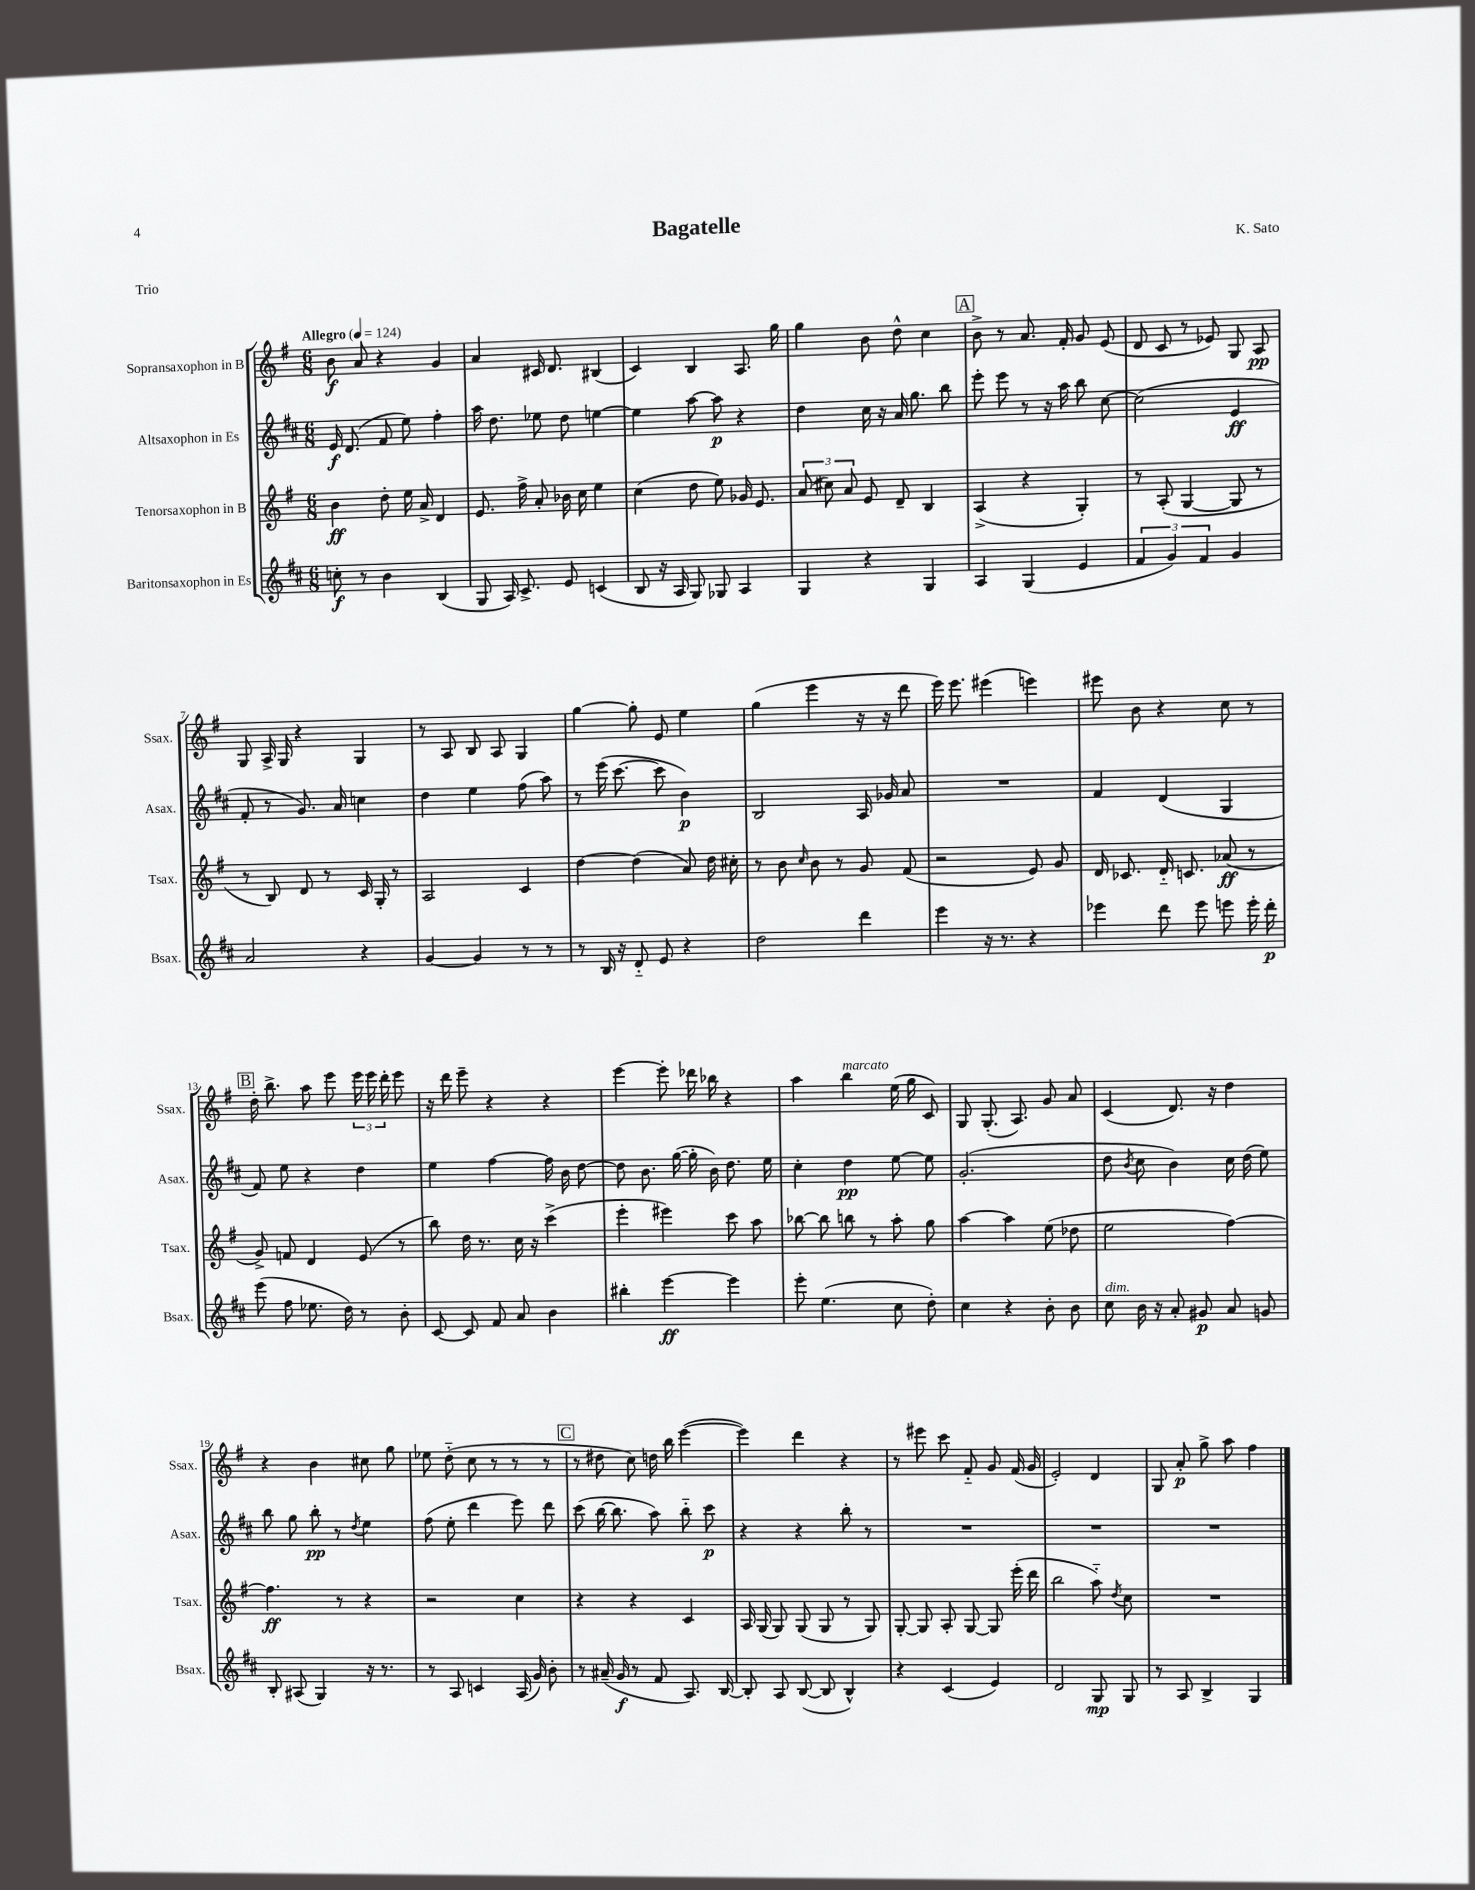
\header { title = "Bagatelle" composer = "K. Sato" piece = "Trio" }
<<
\new StaffGroup <<
\new Staff = "s0" \with { instrumentName = "Sopransaxophon in B" shortInstrumentName = "Ssax." } {
    \clef treble \key g \major \numericTimeSignature \time 6/8 \tempo "Allegro" 4 = 124
    \autoBeamOff b'8\f a'8 r4 g'4 |
    a'4 cis'16 d'8. bis4( |
    c'4) b4 a8. g''16 |
    g''4 b'8 d''8-^ c''4 |
    \mark \markup { \box "A" } b'8-> r8 a'8. fis'16-. g'8 e'8( |
    d'8 c'8 r8 ees'8) g8 a8\pp |
    g8 a16-> g16 r4 g4 |
    r8 a8 b8 a8 g4 |
    g''4~ g''8-. e'8 e''4 |
    g''4( e'''4 r16 r16 d'''8 |
    e'''16) e'''8. eis'''4( e'''4) |
    eis'''8 b'8 r4 c''8 r8 |
    \mark \markup { \box "B" } d''16-. b''8.-> a''8 e'''8 \tuplet 3/2 { e'''16 e'''16 d'''16-. } e'''8 |
    r16 d'''16 e'''8-- r4 r4 |
    e'''4~ e'''8-. des'''16 bes''16 r4 |
    a''4 b''4^\markup { \italic "marcato" } e''16( g''16 c'8) |
    g8 g8.-.( a8.) g'8 a'8 |
    c'4( d'8.) r16 d''4 |
    r4 b'4 cis''8 g''8 |
    ees''8 d''8-_( c''8 r8 r8 r8 |
    \mark \markup { \box "C" } r8 dis''8 c''8) d''16 b''16 e'''4~( |
    e'''4) d'''4 r4 |
    r8 eis'''8 c'''8 fis'8-_ g'8 fis'16( g'16 |
    e'2-.) d'4 |
    g8 a'8-.\p g''8-> a''8 fis''4 \bar "|." |
}
\new Staff = "s1" \with { instrumentName = "Altsaxophon in Es" shortInstrumentName = "Asax." } {
    \clef treble \key d \major \numericTimeSignature \time 6/8
    \autoBeamOff e'16\f d'8.( fis'8 e''8) fis''4-. |
    a''16 d''8. ees''8 d''8 e''4~ |
    e''4 a''8~ a''8\p r4 |
    d''4 cis''16 r16 a'16 g''8. b''8 |
    \mark \markup { \box "A" } e'''8-. e'''8 r8 r16 a''16 b''8 cis''8~ |
    cis''2( e'4\ff |
    fis'8-. r8 g'8.) a'16 c''4 |
    d''4 e''4 fis''8( a''8) |
    r8 e'''16( cis'''8.~ cis'''8 b'4\p) |
    b2 a16 ges'16 a'8 |
    R2. |
    fis'4 d'4( g4 |
    \mark \markup { \box "B" } fis'8) e''8 r4 d''4 |
    e''4 fis''4~ fis''16 b'16 d''8~ |
    d''8 b'8. g''16~( g''16-. b'16) d''8. e''16 |
    cis''4-. d''4\pp e''8~ e''8 |
    g'2.-.( |
    d''8 \acciaccatura { b'8 } cis''8 b'4) cis''16 d''16( e''8) |
    b''8 g''8 b''8-.\pp r8 \acciaccatura { d''8 } e''4 |
    fis''8( e''8-. d'''4 e'''8) d'''8 |
    \mark \markup { \box "C" } cis'''8( b''16~ b''8. a''8) b''8-_ cis'''8\p |
    r4 r4 b''8-. r8 |
    R2. |
    R2. |
    R2. \bar "|." |
}
\new Staff = "s2" \with { instrumentName = "Tenorsaxophon in B" shortInstrumentName = "Tsax." } {
    \clef treble \key g \major \numericTimeSignature \time 6/8
    \autoBeamOff b'4\ff d''8-. e''16 a'16-> d'4 |
    e'8. fis''16-> a'8-. bes'16 c''16 e''4 |
    c''4( d''8 e''8) ges'16 e'8. |
    \tuplet 3/2 { a'8( cis''8) a'8 } e'8 d'8-- b4 |
    \mark \markup { \box "A" } a4->( r4 g4-.) |
    r8 a8-.( g4~ g8 r8 |
    r8 b8) d'8 r8 c'16 g16-. r8 |
    a2 c'4 |
    d''4~ d''4( a'8) d''16 cis''16-. |
    r8 b'8 \grace { c''16 } b'8 r8 g'8 fis'8( |
    r2 e'8) g'8 |
    d'16 ces'8. d'16-_ c'8. aes'8\ff( r8 |
    \mark \markup { \box "B" } g'8->) f'8 d'4 e'8( r8 |
    b''8) d''16 r8. c''16 r16 c'''4->( |
    e'''4-. eis'''4) c'''8 a''8 |
    bes''8~ bes''8 b''8 r8 a''8-. g''8 |
    a''4~ a''4 e''8( des''8 |
    e''2 fis''4~) |
    fis''4.\ff r8 r4 |
    r2 c''4 |
    \mark \markup { \box "C" } r4 r4 c'4 |
    a16 g16( g8) g8( g8 r8 g8) |
    g8~-. g8 a8-. g8~ g8 e'''16-.( d'''16 |
    b''2 a''8-_) \acciaccatura { d''8 } c''8 |
    R2. \bar "|." |
}
\new Staff = "s3" \with { instrumentName = "Baritonsaxophon in Es" shortInstrumentName = "Bsax." } {
    \clef treble \key d \major \numericTimeSignature \time 6/8
    \autoBeamOff c''8-.\f r8 b'4 b4( |
    g8 a16) cis'8.-> e'8 c'4( |
    b8 r16 a16 g8) ges8 a4 |
    g4 r4 g4 |
    \mark \markup { \box "A" } a4 g4( e'4 |
    \tuplet 3/2 { fis'4 g'4) fis'4 } g'4 |
    a'2 r4 |
    g'4~ g'4 r8 r8 |
    r8 b16 r16 d'8-_ e'8 r4 |
    d''2 d'''4 |
    e'''4 r16 r8. r4 |
    ees'''4 d'''8 ees'''8 e'''8 e'''16-. d'''16-.\p |
    \mark \markup { \box "B" } e'''8( fis''8 ees''8. d''16) r8 b'8-. |
    cis'8~ cis'8 fis'8 a'8 b'4 |
    bis''4-. e'''4~\ff e'''4 |
    e'''8-. e''4.( cis''8 d''8-.) |
    cis''4 r4 b'8-. b'8 |
    cis''8^\markup { \italic "dim." } b'16 r16 a'8-. gis'8\p a'8 g'8 |
    b8-. ais8( g4) r16 r8. |
    r8 a8 c'4 a16( g'16) b'8-. |
    \mark \markup { \box "C" } r8 ais'16--( g'16\f r8 fis'8 a8.) b16~ |
    b8-. a8 b8~( b8 b4-^) |
    r4 cis'4( e'4) |
    d'2 g8\mp g8 |
    r8 a8 b4-> g4 \bar "|." |
}
>>
>>
